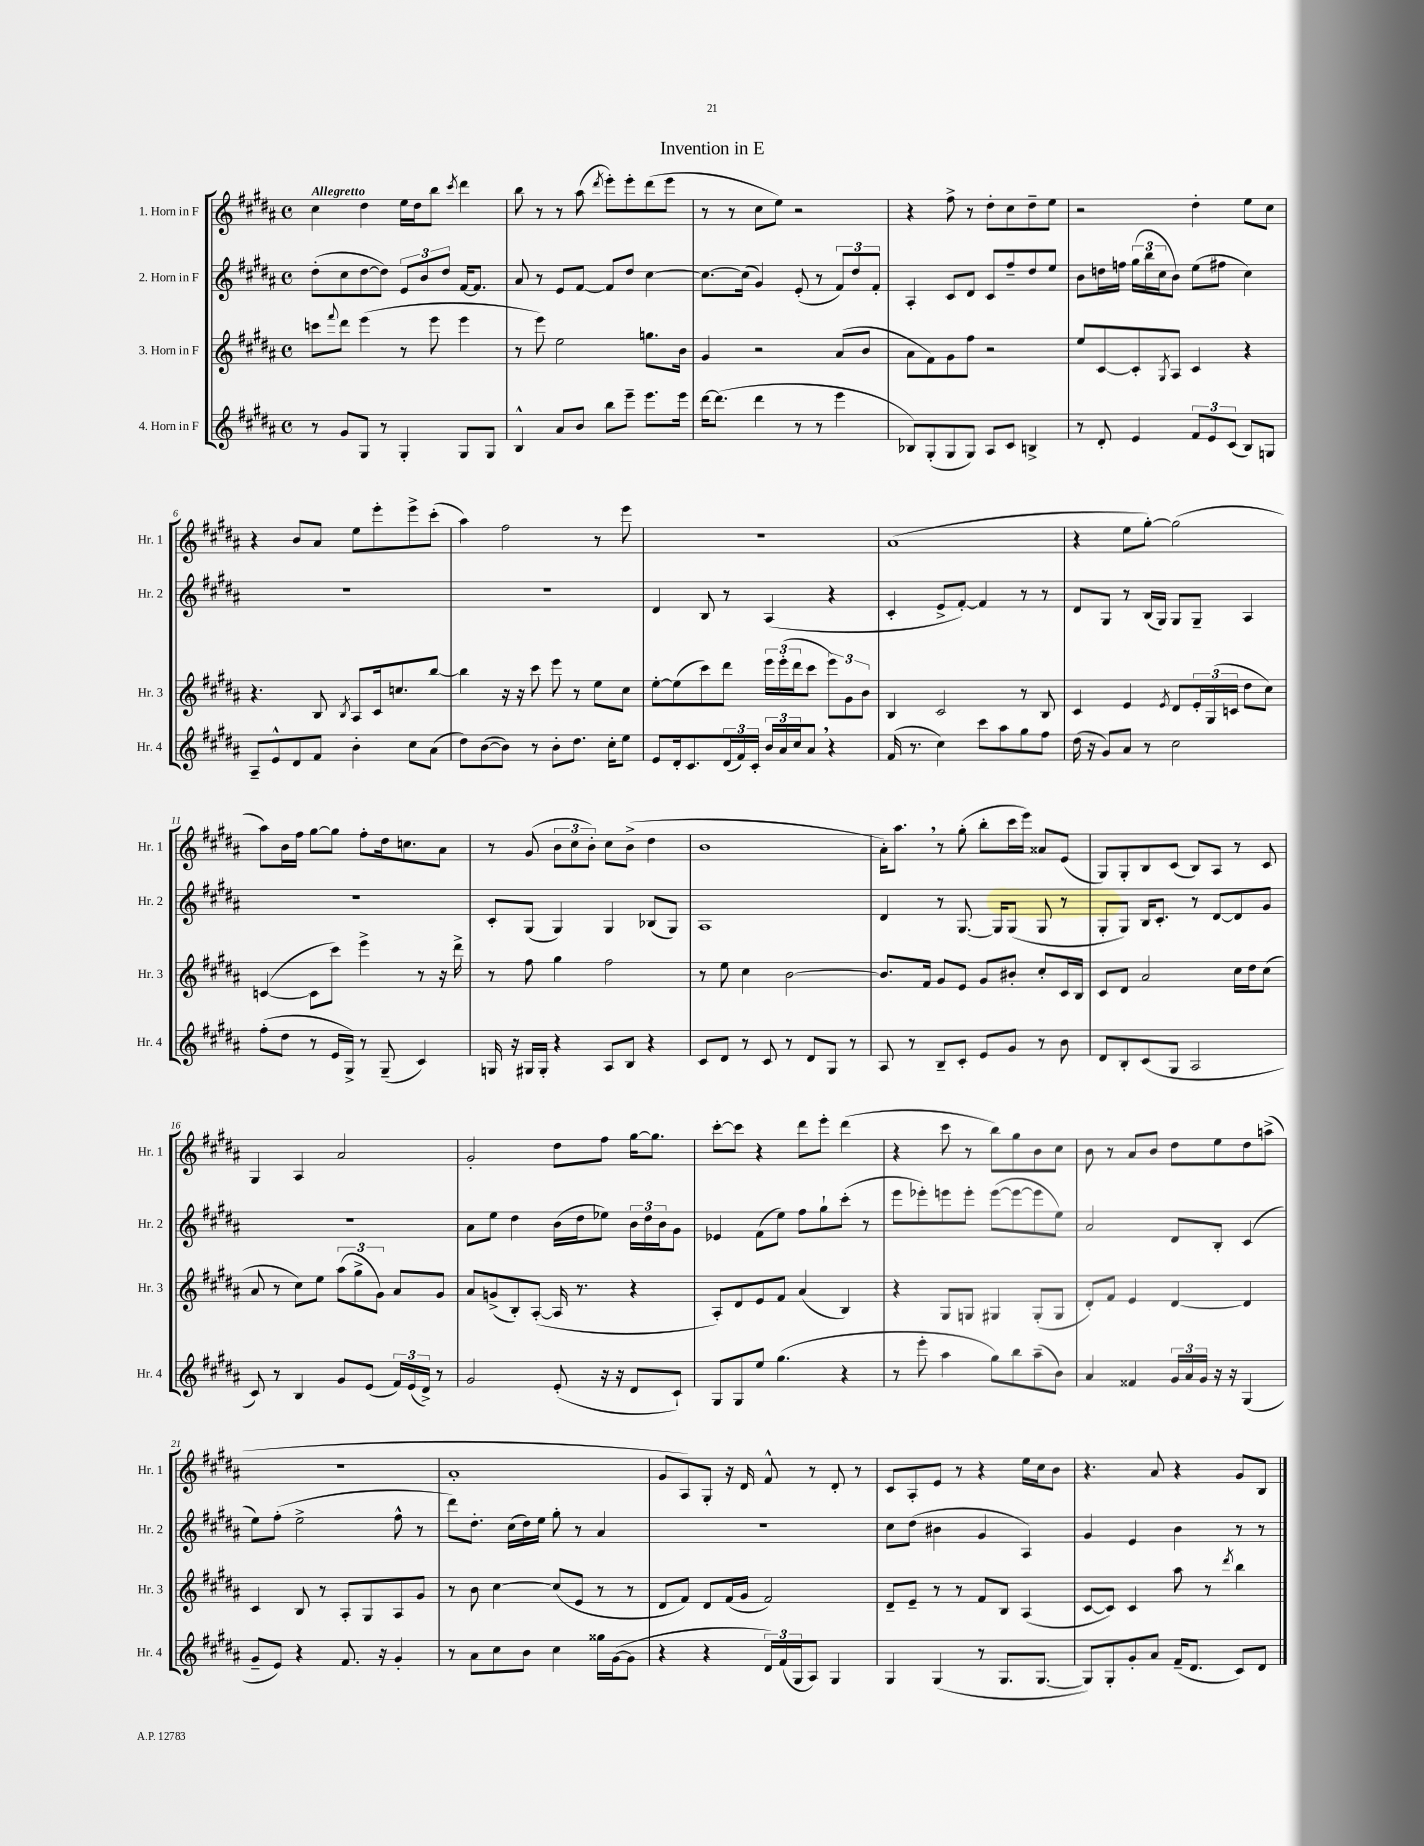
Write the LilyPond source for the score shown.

\header { title = "Invention in E" }
<<
\new StaffGroup <<
\new Staff = "s0" \with { instrumentName = "1. Horn in F" shortInstrumentName = "Hr. 1" } {
    \clef treble \key b \major \defaultTimeSignature \time 4/4 \tempo "Allegretto"
    cis''4 dis''4 e''16 dis''16 b''8 \acciaccatura { cis'''8 } dis'''4 |
    b''8 r8 r8 ais''8( \acciaccatura { dis'''8 } e'''8-.) e'''8-. dis'''8( e'''8 |
    r8 r8 cis''8 e''8) r2 |
    r4 fis''8-> r8 dis''8-. cis''8 dis''8-- e''8 |
    r2 dis''4-. e''8 cis''8 |
    r4 b'8 ais'8 e''8 e'''8-. e'''8-> cis'''8-.( |
    ais''4) fis''2 r8 e'''8 |
    r1 |
    ais'1( |
    r4 e''8 gis''8~-.) gis''2( |
    ais''8) b'16 fis''16 gis''8~ gis''8 fis''8-. dis''16 c''8. ais'8 |
    r8 gis'8( \tuplet 3/2 { b'8 cis''8 b'8-.) } cis''8 b'8->( dis''4 |
    b'1 |
    ais'16-.) ais''8. \breathe r8 gis''8-.( b''8-. cis'''16 e'''16) aisis'8 e'8( |
    gis8) gis8-. b8 cis'8( b8) ais8 r8 cis'8 |
    gis4 ais4 ais'2 |
    gis'2-. dis''8 fis''8 gis''16~ gis''8. |
    cis'''8~-. cis'''8 r4 dis'''8 e'''8-. dis'''4( |
    r4 cis'''8 r8 b''8) gis''8 b'8 cis''8 |
    b'8 r8 ais'8 b'8 dis''8 e''8 dis''8 a''8->( |
    r1 |
    ais'1-. |
    gis'8 ais8) gis8-. r16 dis'16 fis'8-^ r8 dis'8-. r8 |
    cis'8 ais8-. e'8 r8 r4 e''16 cis''16 b'8 |
    r4. ais'8 r4 gis'8 b8 \bar "|." |
}
\new Staff = "s1" \with { instrumentName = "2. Horn in F" shortInstrumentName = "Hr. 2" } {
    \clef treble \key b \major \defaultTimeSignature \time 4/4
    dis''8-.( cis''8 dis''8~ dis''8) \tuplet 3/2 { e'8 b'8 dis''8 } fis'16~ fis'8. |
    ais'8 r8 e'8 fis'8~ fis'8 dis''8 cis''4~ |
    cis''8.~ cis''16( gis'4) e'8-.( r8 \tuplet 3/2 { fis'8) dis''8 fis'8-. } |
    ais4-. cis'8 dis'8 cis'8 fis''8-- dis''8 e''8 |
    b'8 d''16 f''16 \tuplet 3/2 { gis''16( b''16 cis''16 } b'8) e''8( fis''8 cis''4) |
    R1 |
    R1 |
    dis'4 b8 r8 ais4( r4 |
    cis'4-. e'8-> fis'8~-.) fis'4 r8 r8 |
    dis'8 gis8 r8 b16( gis16) gis8 gis8-- ais4 |
    r1 |
    cis'8-. gis8( gis4) gis4 bes8( gis8) |
    ais1 |
    dis'4 r8 gis8.~ gis16 gis8( gis8 r8 |
    gis8-. gis8) b16 cis'8.-. r8 dis'8~ dis'8 gis'8 |
    r1 |
    ais'8 e''8 dis''4 b'16( dis''16 ees''8) \tuplet 3/2 { b'16 dis''16 b'16 } gis'8 |
    ees'4 fis'8( e''8) fis''8 gis''8-! cis'''8-.( r8 |
    e'''8 ees'''8-.) e'''8 e'''8-. e'''8~( e'''8~ e'''8 e''8) |
    ais'2 dis'8 b8-. cis'4( |
    e''8) fis''8-.( e''2-> fis''8-^ r8 |
    dis'''8) dis''8.-. cis''16( dis''16) e''16 gis''8-. r8 ais'4 |
    R1 |
    cis''8 dis''8( bis'4 gis'4 ais4) |
    gis'4 e'4 b'4 r8 r8 \bar "|." |
}
\new Staff = "s2" \with { instrumentName = "3. Horn in F" shortInstrumentName = "Hr. 3" } {
    \clef treble \key b \major \defaultTimeSignature \time 4/4
    c'''8 \appoggiatura { fis'''8 } dis'''8 e'''4( r8 e'''8 e'''4 |
    r8 e'''8) e''2 g''8. b'16 |
    gis'4 r2 ais'8( b'8 |
    ais'8 fis'8) gis'8 fis''8 r2 |
    e''8 cis'8~ cis'8-. \acciaccatura { gis8 } ais8 cis'4 r4 |
    r4. b8 \acciaccatura { b8 } ais8 cis'16 c''8. b''8~ |
    b''4 r16 r16 cis'''8 e'''8 r8 e''8 cis''8 |
    e''8~-. e''8( cis'''8) dis'''8 \tuplet 3/2 { e'''16 e'''16-.( dis'''16 } cis'''8 \tuplet 3/2 { e'''8) gis'8 b'8 } |
    b4 cis'2 r8 b8 |
    cis'4 e'4 \acciaccatura { e'8 } dis'8 \tuplet 3/2 { e'16-. gis16( c'16 } dis''8 cis''8) |
    c'4~( c'8 cis'''8) e'''4-> r8 r16 dis'''16-> |
    r8 fis''8 gis''4 fis''2 |
    r8 e''8 cis''4 b'2~ |
    b'8. fis'16 gis'8 e'8 gis'8 bis'8-. cis''8-. cis'16 b16 |
    cis'8 dis'8 ais'2 cis''16 dis''16 cis''8( |
    ais'8 r8 cis''8) e''8 \tuplet 3/2 { ais''8( gis''8-> gis'8) } ais'8 gis'8 |
    ais'8 g'8->( b8-.) ais8~-.( ais16 r8. r4 |
    ais8-.) dis'8 e'8 fis'8 ais'4( b4) |
    r4 gis8 g8 gis4 gis8-.( gis8 |
    dis'8-.) fis'8 e'4 dis'4~ dis'4 |
    cis'4 b8 r8 ais8-. gis8 ais8 gis'8 |
    r8 b'8 cis''4~ cis''8( e'8 r8 r8 |
    dis'8 fis'8) dis'8 fis'16( gis'16 fis'2) |
    dis'8-- e'8-- r8 r8 fis'8 b8 ais4( |
    cis'8~ cis'8) cis'4 ais''8 r8 \acciaccatura { dis'''8 } b''4 \bar "|." |
}
\new Staff = "s3" \with { instrumentName = "4. Horn in F" shortInstrumentName = "Hr. 4" } {
    \clef treble \key b \major \defaultTimeSignature \time 4/4
    r8 gis'8 gis8 r8 gis4-. gis8 gis8 |
    b4-^ ais'8 b'8 b''8 e'''8-- e'''8. e'''16 |
    dis'''16~ dis'''8.( dis'''4 r8 r8 e'''4 |
    bes8) gis8-.( gis8 gis8) ais8 cis'8 b4-> |
    r8 dis'8-. e'4 \tuplet 3/2 { fis'8 e'8 cis'8( } b8) g8 |
    ais8-- e'8-^ dis'8 fis'8 b'4-. cis''8 ais'8( |
    dis''8) b'8~( b'8) r8 b'8-. dis''8. cis''16-. e''8 |
    e'8 dis'16-. cis'8. \tuplet 3/2 { dis'16( fis'16) cis'16-. } \tuplet 3/2 { b'16 ais'16 cis''16 } ais'8 \breathe r4 |
    fis'16( r8. cis''4) cis'''8 ais''8 gis''8 fis''8 |
    dis''16( r16 gis'8) ais'8 r8 cis''2 |
    fis''8-.( dis''8 r8 e'16 gis16->) r8 gis8--( cis'4) |
    g16 r16 gis16 gis16-. r4 ais8 b8 r4 |
    cis'8 dis'8 r8 cis'8 r8 dis'8 gis8 r8 |
    ais8 r8 b8-- cis'8-. e'8 gis'8 r8 b'8 |
    dis'8 b8-. cis'8( gis8 ais2 |
    cis'8) r8 b4 gis'8 e'8( \tuplet 3/2 { fis'16) e'16( dis'16->) } r8 |
    gis'2 e'8-.( r16 r16 dis'8 cis'8-!) |
    gis8 gis8 e''8 gis''4.( r4 |
    r8 e'''8-. ais''4 gis''8) b''8 ais''8--( b'8) |
    ais'4 fisis'4 \tuplet 3/2 { gis'16 ais'16 gis'16 } r16 r16 gis4( |
    gis'8-- e'8) r4 fis'8. r16 gis'4-. |
    r8 ais'8 cis''8 b'8 cis''4 gisis''16 gis'16~( gis'8 |
    r4 r4 \tuplet 3/2 { dis'16) fis'16( gis16 } ais8) gis4 |
    gis4 gis4( r8 gis8. gis8.~ |
    gis8) gis8-. gis'8-. ais'8 fis'16--( dis'8. cis'8) dis'8 \bar "|." |
}
>>
>>
